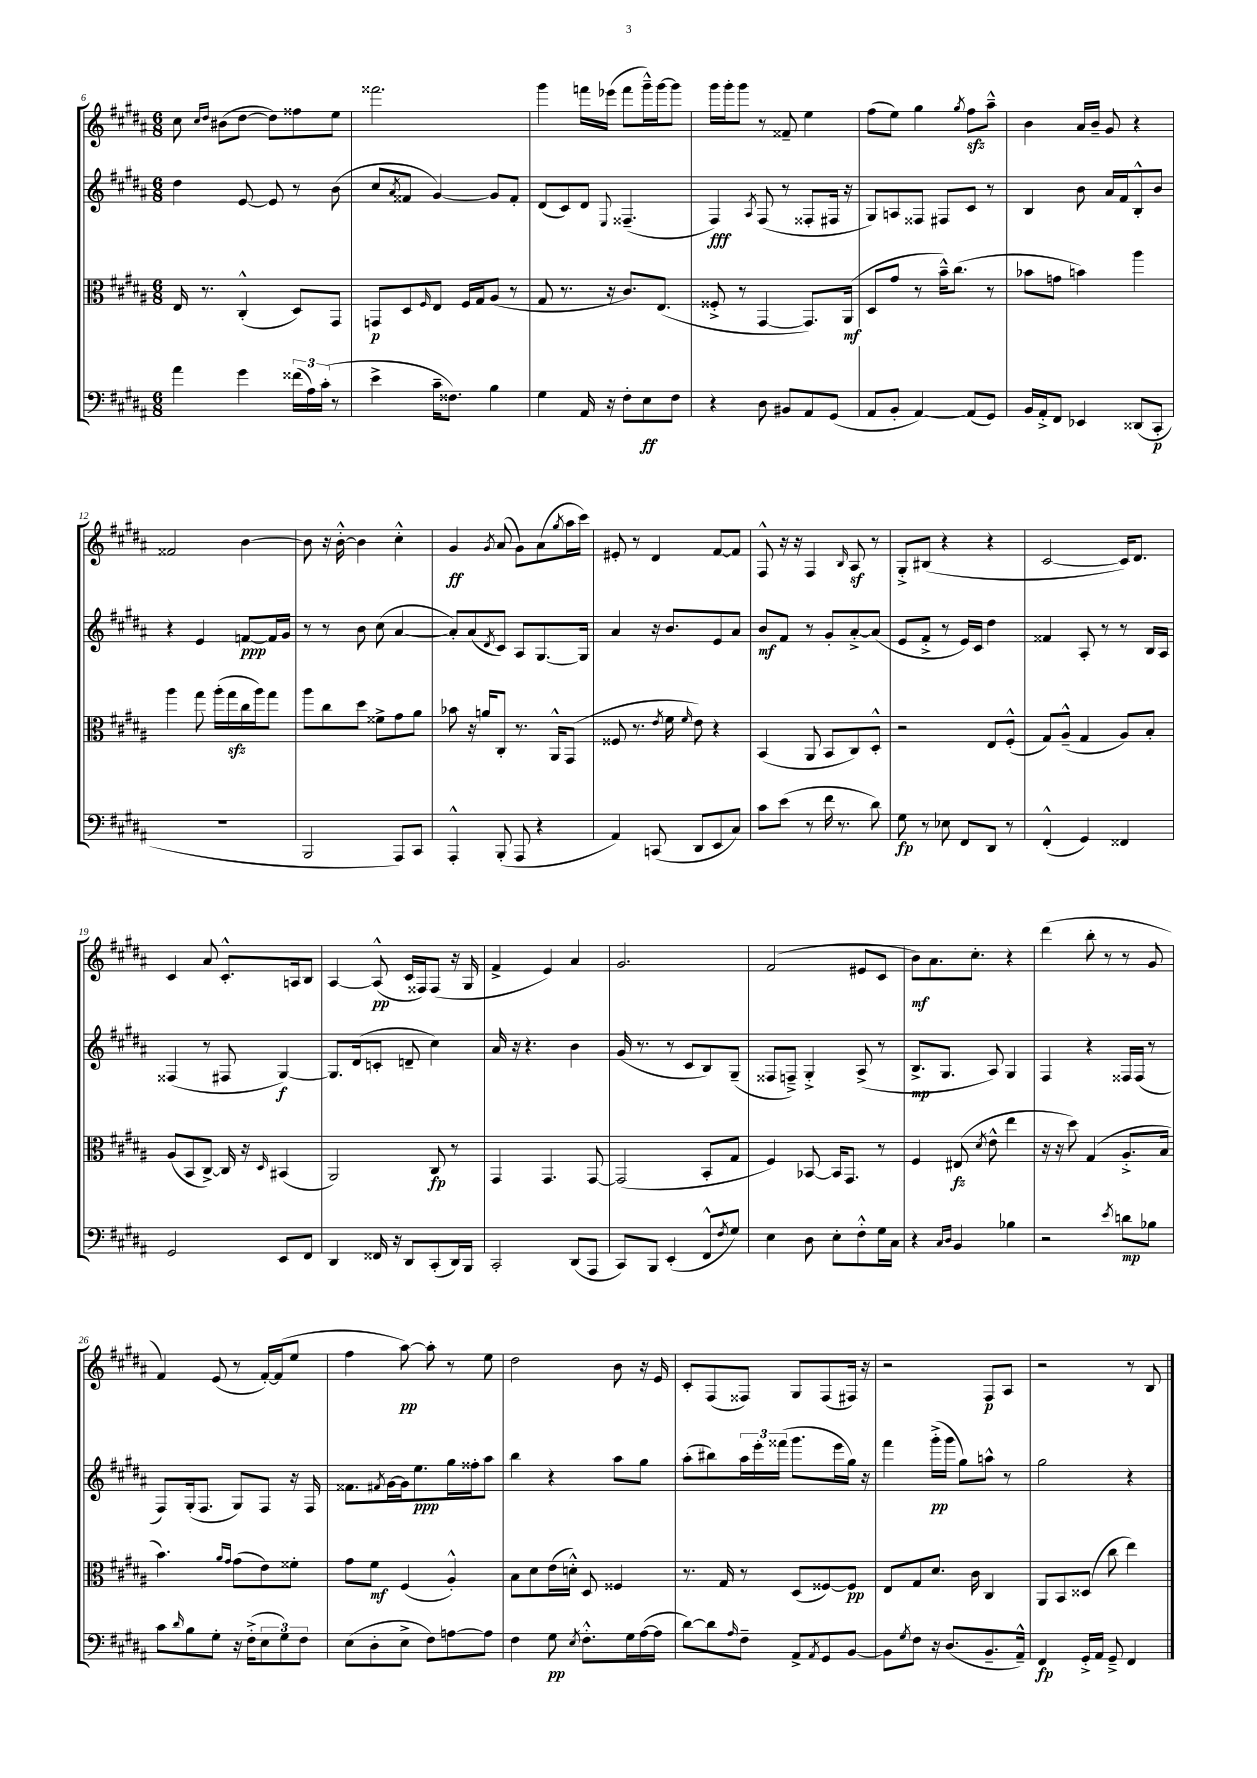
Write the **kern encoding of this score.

**kern	**kern	**kern	**kern
*staff4	*staff3	*staff2	*staff1
*clefF4	*clefC3	*clefG2	*clefG2
*k[f#c#g#d#a#]	*k[f#c#g#d#a#]	*k[f#c#g#d#a#]	*k[f#c#g#d#a#]
*M6/8	*M6/8	*M6/8	*M6/8
4a#	16E	4dd#	8cc#
.	8.r	.	.
.	.	.	16qqcc#
.	.	.	16qqdd#
.	.	.	(8b#
4g#	(4C#'^^	[8e	[8dd#
.	.	8e]	8dd#])
(24f##	8D#)	8r	8ff##
24A#)	.	.	.
(24c#'	.	.	.
8r	8GG#	(8b	8ee
=	=	=	=
4e^	8GG	8cc#	2.fff##
.	.	8qa#	.
.	8D#	8f##	.
.	16qqF#	.	.
16c#~	8E	[4g#)	.
8.F##)	.	.	.
.	16F#	.	.
.	16G#	.	.
4B	(8A#	8g#]	.
.	8r	8f##'	.
=	=	=	=
4G#	8G#	(8d#	4ggg#
.	8.r	8c#)	.
16AA#	.	8d#	16fff
16r	16r	.	(16eee-
.	.	8qqE	.
8F#'	8.c#)	(4.F##~	8fff
8E	.	.	16ggg#~^^)
.	(8.E	.	[16ggg#
8F#	.	.	8ggg#]
=	=	=	=
4r	8F##'^	4F#)	16ggg#
.	.	.	16ggg#'
.	8r	.	8ggg#
.	.	8qA#	.
8D#	[4GG#	(8F#	8r
8BB#	.	8r	8f##~
8AA#	8.GG#])	8F##'	4ee
(8GG#	.	16F#	.
.	(16AA#	16r	.
=	=	=	=
8AA#	8D#	8G#)	(8ff#
8BB'	8g#	8A	8ee)
[4AA#)	8r	8F##	4gg#
.	16b~^^)	8F#	.
.	(8.cc#	.	.
.	.	.	8qgg#
(8AA#]	.	8c#	8ff#
8GG#)	8r	8r	8aa#~^^
=	=	=	=
16BB	8b-	4B	4b
16AA#'^	.	.	.
8FF#	8g	.	.
4EE-	4b)	8b	16a#
.	.	.	16b~
.	.	16a#	8g#
.	.	16f#	.
(8DD##	4aa#	8B'^^	4r
8CC#'	.	8b	.
=	=	=	=
2.r	4aa#	4r	2f##
.	8gg#	4e	.
.	(16aa#'	.	.
.	16gg#	.	.
.	16cc#	[8f	[4b
.	16aa#)	.	.
.	8gg#	16f]	.
.	.	16g#	.
=	=	=	=
2BBB	8aa#	8r	8b]
.	8cc#	8r	16r
.	.	.	[16b'^^
.	8dd#	8b	4b]
.	8f##^	(8cc#	.
8AAA#)	8g#	[4a#	4cc#'^^
8CC#	8a#	.	.
=	=	=	=
4AAA#'^^	8b-	8a#'])	4g#
.	16r	(8a#	.
.	16a	.	.
.	.	8qd#	8qg#
(8BBB'	8C#'	8c#)	(8a#
8AAA#	8.r	8A#	8g#)
4r	.	[8.G#	(8a#
.	16AA#^^	.	.
.	.	.	8qgg#
.	(8GG#	.	16aa#
.	.	16G#]	16ccc#)
=	=	=	=
4AA#)	8F##	4a#	8e#'
.	8.r	.	8r
(8CC	.	16r	4d#
.	8qe	.	.
.	16f#	8.b	.
.	16qqf#	.	.
8DD#	8e)	.	.
8EE	4r	8e	[8f#
8C#)	.	8a#	8f#]
=	=	=	=
8c#	(4BB	8b	8F#^^
(8e	.	8f#	16r
.	.	.	16r
8r	8AA#	8r	4F#
16f#	8BB	8g#'	.
8.r	.	.	.
.	.	.	16qqB
.	8C#)	[8a#'^	8A#
8d#)	8D#'^^	(8a#]	8r
=	=	=	=
8G#	2r	8e	8G#'^
8r	.	8f#'^	(8B#
8E-	.	8r	4r
8FF#	.	16e)	.
.	.	16c#	.
8DD#	8E	4dd#	4r
8r	(8F#'^^	.	.
=	=	=	=
(4FF#'^^	8G#)	4f##	[2c#
.	(8A#~^^	.	.
4GG#)	4G#	8A#'	.
.	.	8r	.
4FF##	8A#)	8r	16c#])
.	.	.	8.d#
.	8B'	16B	.
.	.	16A#	.
=	=	=	=
2GG#	(8A#	(4F##	4c#
.	8BB	.	.
.	[8C#^)	8r	8a#
.	16C#]	8F#	8.c#'^^
.	16r	.	.
.	16qqD#	.	.
8EE	(4BB#	[4G#)	.
.	.	.	16A
8FF#	.	.	8B
=	=	=	=
4DD#	2AA#)	8.G#]	[4A#
.	.	(16d#	.
16FF##	.	8c'	(8A#^^]
16r	.	.	.
8DD#	.	8d~	16c#
.	.	.	16F##)
(8CC#'	8C#	4cc#)	(8F##
16DD#)	8r	.	16r
16BBB	.	.	16G#
=	=	=	=
2CC#'	4GG#	16a#	4f#^
.	.	16r	.
.	.	4.r	.
.	4.GG#	.	4e)
(8DD#	.	4b	4a#
8AAA#	[8GG#	.	.
=	=	=	=
8CC#)	(2GG#]	(16g#	2.g#
.	.	8.r	.
8BBB	.	.	.
(4EE'	.	8r	.
.	.	8c#	.
8FF#^^	8BB'	8B)	.
8qF#	.	.	.
8G#)	8G#	(8G#~	.
=	=	=	=
4E	4F#)	8F##	(2f#
.	.	8F~^)	.
8D#	[8BB-	4G#'^	.
8E'	16BB-]	.	.
.	8.GG#	.	.
8F#'^^	.	(8A#^	8e#
16G#	8r	8r	8c#
16C#	.	.	.
=	=	=	=
4r	4F#	8.B^	8b)
.	.	.	8.a#
.	.	8.G#	.
16qqC#	.	.	.
16qqD#	.	.	.
4BB	(8E#	.	.
.	.	.	8.cc#'
.	8qd#	.	.
.	8e^^	8A#)	.
4B-	4ee	4G#	4r
=	=	=	=
2r	16r	4F#	(4ddd#
.	16r	.	.
.	8dd#)	.	.
.	(4G#	4r	8bb'
.	.	.	8r
8qe	.	.	.
8d	8.A#'^	16F##	8r
.	.	(16F##	.
8B-	.	8r	8g#
.	16B	.	.
=	=	=	=
8c#	4.b)	8F#)	4f#)
16qqd#	.	.	.
8B	.	(16G#'	.
.	.	8.F#	.
8G#'	.	.	(8e
.	16qqa#	.	.
.	16qqg#	.	.
16r	(8g#	8G#)	8r
(16F#'^	.	.	.
12E	8e)	8F#	[16f#')
.	.	.	(16f#]
12G#)	.	.	.
.	8f##'	16r	8ee
12F#	.	.	.
.	.	16F#	.
=	=	=	=
(8E	8g#	8.f##	4ff#
8D#'	8f#	.	.
.	.	8qf#	.
.	.	[16g#	.
8E^	(4F#	16g#]	[8aa#)
.	.	8.ee	.
8F#)	.	.	8aa#']
[8A	4A#'^^)	16gg#	8r
.	.	16ff##'	.
8A]	.	8aa#	8ee
=	=	=	=
4F#	8B	4bb	2dd#
.	8d#	.	.
8G#	(16e	4r	.
.	16d'^^)	.	.
8qE	.	.	.
8.F#'^^	8D#	.	.
.	4F##	8aa#	8b
16G#	.	.	.
([16A#	.	8gg#	16r
16A#]	.	.	16e
=	=	=	=
[8d#)	8.r	(8aa#'	8c#'
8d#]	.	8bb#)	(8F#
.	16G#	.	.
16qqA#	.	.	.
8F#~	8r	24aa#	8F##)
.	.	24eee'	.
.	.	(24fff##	.
8AA#^	(8D#	8.ggg#	8G#
8qAA#	.	.	.
8GG#	[8F##)	.	(8F##
.	.	16eee	.
[8BB	8F##]	16gg#)	16F#)
.	.	16r	16r
=	=	=	=
8BB]	8E	4fff#	2r
8qG#	.	.	.
8F#	8G#	.	.
16r	8.d#	(16ggg#'^	.
(8.D#	.	16ggg#	.
.	.	8gg#)	.
.	16c#	.	.
8.BB~	4C#	8aa^^	8F#
.	.	8r	8A#
16AA#~^^)	.	.	.
=	=	=	=
4FF#	8AA#	2gg#	2r
.	8BB	.	.
16GG#'^	(8D##	.	.
16AA#	.	.	.
8GG#~^	8cc#	.	.
4FF#	4ee)	4r	8r
.	.	.	8B
==	==	==	==
*-	*-	*-	*-
